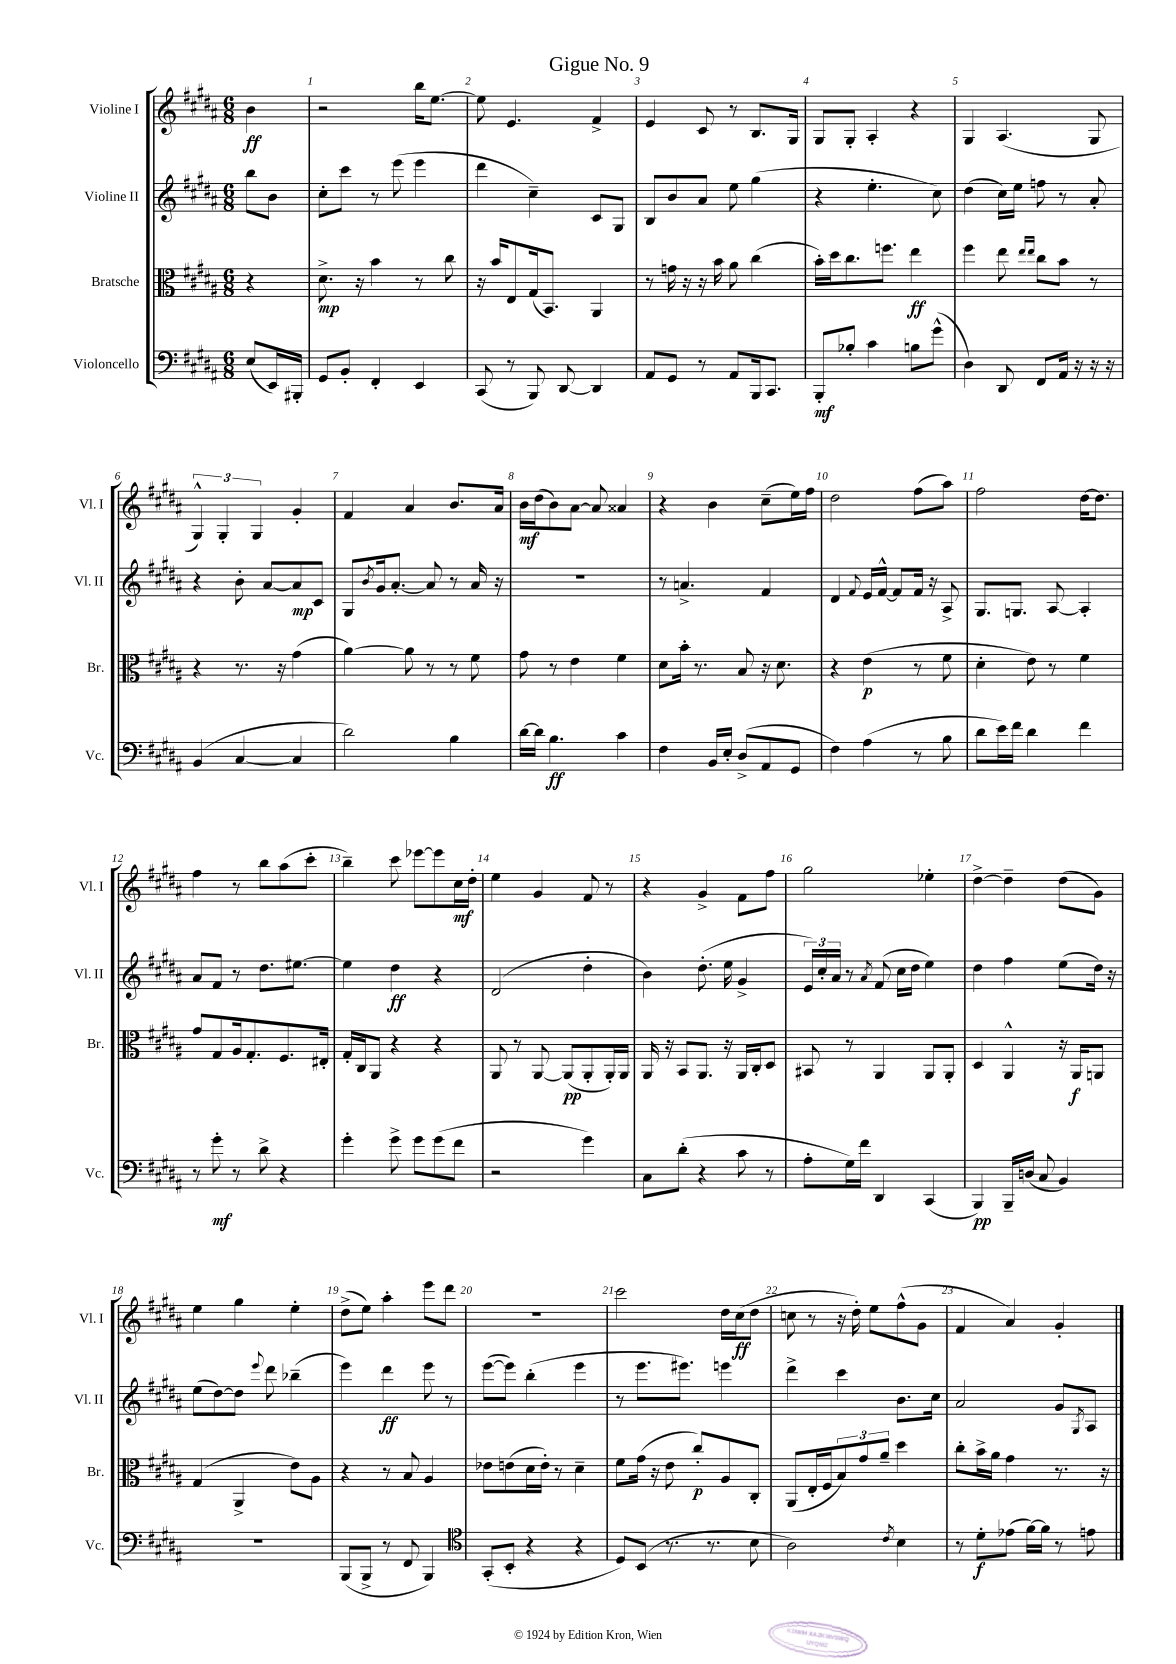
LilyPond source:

\header { title = "Gigue No. 9" }
<<
\new StaffGroup <<
\new Staff = "s0" \with { instrumentName = "Violine I" shortInstrumentName = "Vl. I" } {
    \clef treble \key b \major \numericTimeSignature \time 6/8 \partial 4
    b'4\ff |
    r2 b''16 e''8.~ |
    e''8 e'4. fis'4-> |
    e'4 cis'8 r8 b8. gis16 |
    gis8 gis8-. ais4-. r4 |
    gis4 ais4.( gis8 |
    \tuplet 3/2 { gis4-^) gis4-. gis4 } gis'4-. |
    fis'4 ais'4 b'8. ais'16 |
    b'16\mf dis''16( b'8) ais'8~ ais'8 aisis'4 |
    r4 b'4 cis''8--( e''16) fis''16 |
    dis''2 fis''8( ais''8) |
    fis''2 dis''16~ dis''8. |
    fis''4 r8 b''8 ais''8( cis'''8-. |
    b''4--) cis'''8 ees'''8~ ees'''8 cis''16\mf dis''16-. |
    e''4 gis'4 fis'8 r8 |
    r4 gis'4-> fis'8 fis''8 |
    gis''2 ees''4-. |
    dis''4~-> dis''4-- dis''8( gis'8) |
    e''4 gis''4 e''4-. |
    dis''8->( e''8) ais''4-. e'''8 dis'''8 |
    R2. |
    cis'''2 dis''16 cis''16\ff( dis''8 |
    c''8 r8 r16 dis''16-.) e''8 fis''8-^( gis'8 |
    fis'4 ais'4) gis'4-. \bar "|." |
}
\new Staff = "s1" \with { instrumentName = "Violine II" shortInstrumentName = "Vl. II" } {
    \clef treble \key b \major \numericTimeSignature \time 6/8 \partial 4
    b''8 b'8 |
    cis''8-. cis'''8 r8 e'''8( e'''4 |
    dis'''4 cis''4--) cis'8 gis8 |
    b8 b'8 ais'8 e''8 gis''4( |
    r4 e''4.-. cis''8) |
    dis''4( cis''16) e''16 f''8 r8 ais'8-. |
    r4 b'8-. ais'8~ ais'8\mp cis'8 |
    gis8 \acciaccatura { b'8 } gis'16 ais'8.~-. ais'8 r8 ais'16 r16 |
    R2. |
    r8 a'4.-> fis'4 |
    dis'4 \appoggiatura { fis'8 } e'16 fis'16~-^ fis'8 fis'16 r16 ais8-> |
    gis8. g8. ais8~ ais4-. |
    ais'8 fis'8 r8 dis''8. eis''8.~ |
    eis''4 dis''4\ff r4 |
    dis'2( dis''4-. |
    b'4) dis''8.-.( e''16 gis'4-> |
    \tuplet 3/2 { e'16) cis''16-. ais'16 } r8 \acciaccatura { ais'8 } fis'8( cis''16 dis''16 e''4) |
    dis''4 fis''4 e''8( dis''16) r16 |
    e''8( dis''8~) dis''8 \appoggiatura { e'''8 } dis'''8 bes''4--( |
    e'''4) dis'''4\ff e'''8 r8 |
    e'''8~( e'''8) b''4-.( e'''4 |
    r8 e'''8. eis'''8.) e'''4 |
    dis'''4-> cis'''4 b'8. cis''16 |
    ais'2 gis'8 \acciaccatura { gis8 } ais8 \bar "|." |
}
\new Staff = "s2" \with { instrumentName = "Bratsche" shortInstrumentName = "Br." } {
    \clef alto \key b \major \numericTimeSignature \time 6/8 \partial 4
    r4 |
    dis'8.->\mp r16 b'4 r8 cis''8 |
    r16 b'16 e8 gis16( b,8.) ais,4 |
    r8 g'16 r16 r16 b'16 ais'8 cis''4( |
    b'16-.) dis''16 cis''8. f''8. e''4\ff |
    fis''4 e''8 \grace { e''16 e''16 } cis''8 b'8 r8 |
    r4 r8. r16 gis'4( |
    ais'4~) ais'8 r8 r8 fis'8 |
    gis'8 r8 e'4 fis'4 |
    dis'8 b'16-. r8. b8 r16 dis'8. |
    r4 e'4\p( r8 fis'8 |
    dis'4-. e'8) r8 fis'4 |
    gis'8 gis8 ais16 gis8.-. fis8. eis16-. |
    gis16-. cis16 ais,8 r4 r4 |
    ais,8 r8 ais,8~ ais,8\pp( ais,8-. ais,16-.) ais,16 |
    ais,16 r16 b,8 ais,8. r16 ais,16 cis16-. dis8 |
    bis,8 r8 ais,4 ais,8 ais,8-. |
    dis4 ais,4-^ r16 ais,16\f a,8 |
    gis4( ais,4-> e'8) ais8 |
    r4 r8 b8 ais4 |
    ees'8 e'8( dis'16 e'16-.) r8 dis'4-- |
    fis'8 gis'16( r16 e'8 cis''8-.\p) ais8 cis8-. |
    ais,8( e16-. fis16 \tuplet 3/2 { b8) gis'8 ais'8-- } dis''4 |
    cis''8-. b'16-> ais'16 gis'4 r8. r16 \bar "|." |
}
\new Staff = "s3" \with { instrumentName = "Violoncello" shortInstrumentName = "Vc." } {
    \clef bass \key b \major \numericTimeSignature \time 6/8 \partial 4
    e8( e,16) bis,,16-. |
    gis,8 b,8-. fis,4-. e,4 |
    cis,8( r8 b,,8) dis,8~ dis,4 |
    ais,8 gis,8 r8 ais,8 b,,16 cis,8. |
    b,,8-.\mf bes8-. cis'4 b8 gis'8-^( |
    dis4) dis,8 fis,8 ais,16 r16 r16 r16 |
    b,4( cis4~ cis4 |
    dis'2) b4 |
    dis'16~ dis'16 b4.\ff cis'4 |
    fis4 b,16 e16-. dis8->( ais,8 gis,8 |
    fis4) ais4( r8 b8 |
    dis'8 e'16) fis'16 dis'4 fis'4 |
    r8 gis'8-.\mf r8 dis'8-> r4 |
    gis'4-. gis'8-> gis'8 gis'8( fis'8 |
    r2 gis'4) |
    cis8 dis'8-.( r4 cis'8 r8 |
    ais8-. gis16) fis'16 dis,4 cis,4( |
    b,,4\pp) b,,16-- d16( cis8 b,4) |
    R2. |
    b,,8( b,,8-> r8 fis,8 b,,4) |
    \clef tenor gis,8-.( b,8-. r4 r4 |
    dis8) b,8( r8. r8. b8 |
    ais2) \acciaccatura { cis'8 } b4 |
    r8 dis'8-.\f ees'8( fis'16~) fis'16 r8 e'8 \bar "|." |
}
>>
>>
\layout { \context { \Score \override BarNumber.break-visibility = ##(#f #t #t) barNumberVisibility = #all-bar-numbers-visible } }
